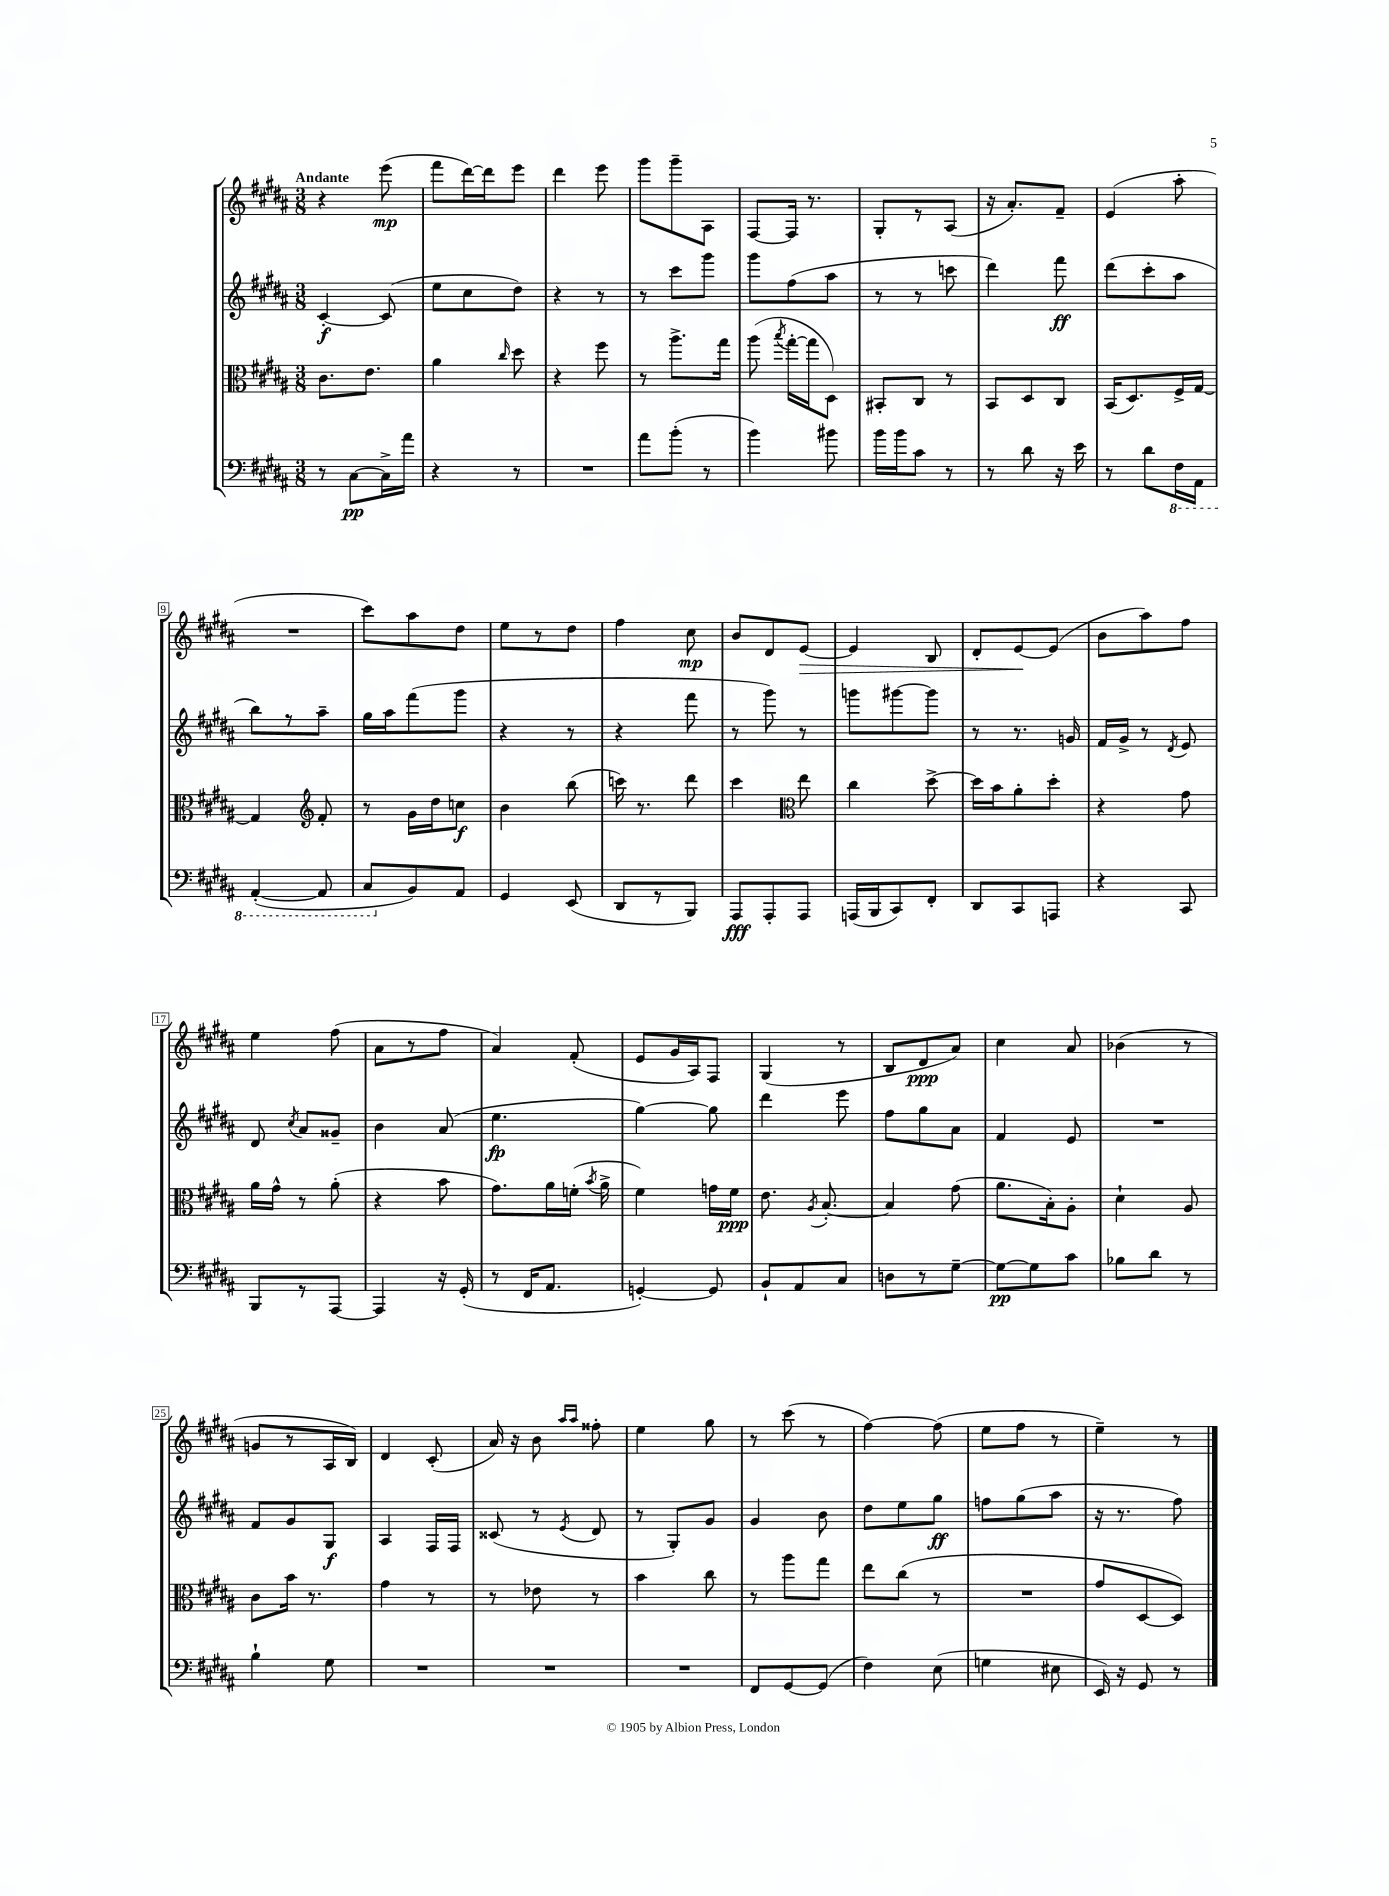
<<
\new StaffGroup <<
\new Staff = "s0" {
    \clef treble \key b \major \numericTimeSignature \time 3/8 \tempo "Andante"
    \autoBeamOff r4 e'''8\mp( |
    fis'''8[ dis'''16~) dis'''16 e'''8] |
    dis'''4 e'''8 |
    gis'''8[ gis'''8-- ais8] |
    fis8[~ fis16] r8. |
    gis8[-. r8 ais8]( |
    r16 ais'8.[-.) fis'8]-- |
    e'4( ais''8-. |
    R4. |
    cis'''8[) ais''8 dis''8] |
    e''8[ r8 dis''8] |
    fis''4 cis''8\mp |
    b'8[ dis'8 e'8]~\> |
    e'4 b8 |
    dis'8[-. e'8~\! e'8]( |
    b'8[ ais''8) fis''8] |
    e''4 fis''8( |
    ais'8[ r8 fis''8] |
    ais'4) fis'8-.( |
    e'8[ gis'16 ais16) fis8] |
    gis4( r8 |
    b8[ dis'8\ppp ais'8]) |
    cis''4 ais'8 |
    bes'4( r8 |
    g'8[ r8 ais16 b16]) |
    dis'4 cis'8-.( |
    ais'16) r16 b'8 \grace { ais''16[ ais''16] } fisis''8-. |
    e''4 gis''8 |
    r8 cis'''8( r8 |
    fis''4~) fis''8( |
    e''8[ fis''8] r8 |
    e''4--) r8 \bar "|." |
}
\new Staff = "s1" {
    \clef treble \key b \major \numericTimeSignature \time 3/8
    \autoBeamOff cis'4~-.\f cis'8( |
    e''8[ cis''8 dis''8]) |
    r4 r8 |
    r8 cis'''8[ gis'''8] |
    gis'''8[ fis''8( ais''8] |
    r8 r8 c'''8 |
    dis'''4) fis'''8\ff |
    dis'''8[( cis'''8-. ais''8] |
    b''8[) r8 ais''8]-- |
    gis''16[ ais''16 fis'''8( gis'''8] |
    r4 r8 |
    r4 fis'''8 |
    r8 gis'''8) r8 |
    g'''8[ gis'''8~ gis'''8] |
    r8 r8. g'16 |
    fis'16[ gis'16]-> r8 \acciaccatura { dis'8 } e'8 |
    dis'8 \acciaccatura { cis''8 } ais'8[ gisis'8]-- |
    b'4 ais'8( |
    e''4.\fp |
    gis''4~) gis''8 |
    dis'''4 e'''8 |
    fis''8[ gis''8 ais'8] |
    fis'4 e'8 |
    R4. |
    fis'8[ gis'8 gis8]\f |
    ais4 fis16[ fis16] |
    cisis'8( r8 \acciaccatura { e'8 } dis'8 |
    r8 gis8[-.) gis'8] |
    gis'4 b'8 |
    dis''8[ e''8 gis''8]\ff |
    f''8[ gis''8( ais''8] |
    r16 r8. fis''8) \bar "|." |
}
\new Staff = "s2" {
    \clef alto \key b \major \numericTimeSignature \time 3/8
    \autoBeamOff cis'8.[ e'8.] |
    ais'4 \grace { cis''16 } dis''8 |
    r4 fis''8 |
    r8 ais''8.[-> gis''16] |
    ais''8( \acciaccatura { b''8 } gis''16[~-. gis''16 dis8]) |
    bis,8[-. cis8] r8 |
    b,8[ dis8 cis8] |
    b,16[( dis8.) fis16-> gis16]~ |
    gis4 \clef treble fis'8-. |
    r8 gis'16[ dis''16 c''8]\f |
    b'4 b''8( |
    c'''16) r8. dis'''8 |
    cis'''4 \clef alto e''8 |
    cis''4 dis''8~-> |
    dis''16[ b'16 ais'8-. dis''8]-. |
    r4 gis'8 |
    ais'16[ gis'16]-^ r8 ais'8-.( |
    r4 b'8 |
    gis'8.[) ais'16 f'16]-.( \acciaccatura { b'8 } ais'16-> |
    fis'4) g'16[ fis'16]\ppp |
    e'8. \acciaccatura { ais8 } b8.~-. |
    b4 gis'8( |
    ais'8.[ b16-.) ais8]-. |
    dis'4-! ais8 |
    cis'8[ b'16] r8. |
    gis'4 r8 |
    r8 ees'8 r8 |
    b'4 cis''8 |
    r8 ais''8[ gis''8] |
    e''8[ cis''8]( r8 |
    R4. |
    gis'8[ dis8~ dis8]) \bar "|." |
}
\new Staff = "s3" {
    \clef bass \key b \major \numericTimeSignature \time 3/8
    \autoBeamOff r8 cis8[~\pp cis16-> ais'16] |
    r4 r8 |
    R4. |
    ais'8[ b'8]-.( r8 |
    b'4) bis'8 |
    b'16[ b'16 cis'8] r8 |
    r8 dis'8 r16 e'16 |
    r8 dis'8[ \ottava #-1 fis,16 ais,,16] |
    ais,,4~-.( ais,,8 |
    cis,8[ \ottava #0 b,8) ais,8] |
    gis,4 e,8( |
    dis,8[ r8 b,,8]) |
    ais,,8[\fff ais,,8-. ais,,8] |
    a,,16[( b,,16 cis,8) fis,8]-. |
    dis,8[ cis,8 a,,8] |
    r4 cis,8 |
    b,,8[ r8 ais,,8]~ |
    ais,,4 r16 gis,16-.( |
    r8 fis,16[ ais,8.] |
    g,4~-.) g,8 |
    b,8[-! ais,8 cis8] |
    d8[ r8 gis8]~-- |
    gis8[~\pp gis8 cis'8] |
    bes8[ dis'8] r8 |
    b4-! gis8 |
    R4. |
    R4. |
    R4. |
    fis,8[ gis,8~ gis,8]( |
    fis4) e8( |
    g4 eis8 |
    e,16) r16 gis,8 r8 \bar "|." |
}
>>
>>
\layout { \context { \Score \override BarNumber.stencil = #(make-stencil-boxer 0.1 0.3 ly:text-interface::print) } }
